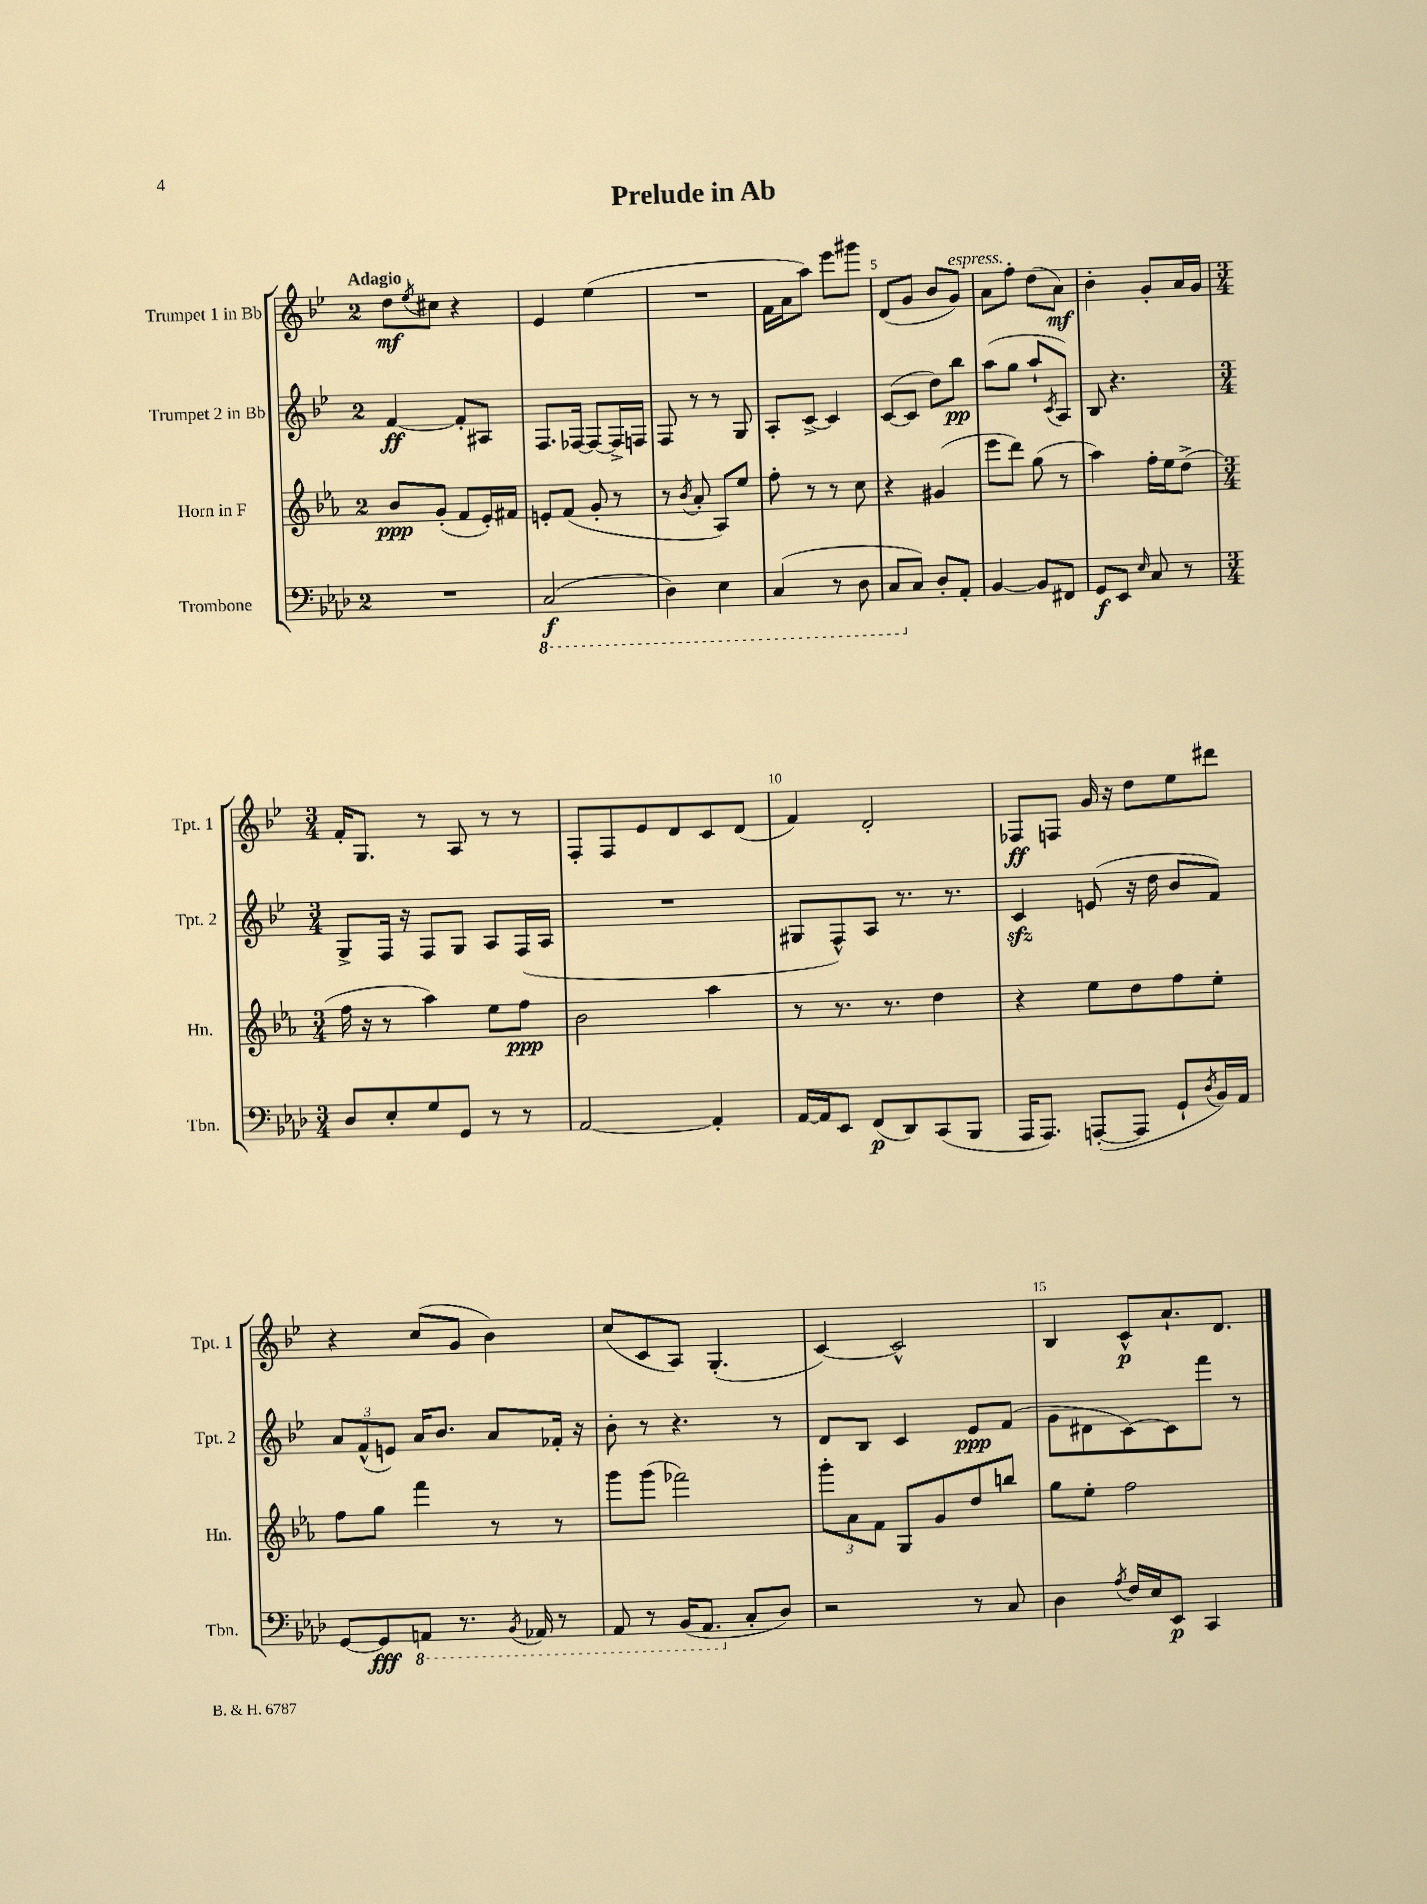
\header { title = "Prelude in Ab" }
<<
\new StaffGroup <<
\new Staff = "s0" \with { instrumentName = "Trumpet 1 in Bb" shortInstrumentName = "Tpt. 1" } {
    \clef treble \key bes \major \once \override Staff.TimeSignature.style = #'single-digit \time 2/4 \tempo "Adagio"
    d''8\mf \acciaccatura { ees''8 } cis''8 r4 |
    ees'4 ees''4( |
    R2 |
    f'16 a'16 a''8) ees'''8 gis'''8 |
    d'8( g'8 bes'8 g'8^\markup { \italic "espress." }) |
    a'8 f''8-. d''8( a'8\mf) |
    bes'4-. g'8-. a'16 g'16 |
    \numericTimeSignature \time 3/4 f'16-. g8. r8 a8 r8 r8 |
    f8-. f8 ees'8 d'8 c'8 d'8( |
    f'4) d'2-. |
    fes8\ff f8 g'16 r16 d''8 ees''8 dis'''8 |
    r4 c''8( g'8 bes'4) |
    c''8( c'8 a8) g4.-.( |
    c'4~) c'2-^ |
    bes4 c'8-^\p a'8.-! d'8. \bar "|." |
}
\new Staff = "s1" \with { instrumentName = "Trumpet 2 in Bb" shortInstrumentName = "Tpt. 2" } {
    \clef treble \key bes \major \once \override Staff.TimeSignature.style = #'single-digit \time 2/4
    f'4~\ff f'8-. ais8 |
    f8. fes16~ fes8~ fes16-> f16 |
    f8 r8 r8 g8 |
    a8-. c'8~-> c'4 |
    c'8~( c'8 d''8) bes''8\pp |
    a''8( g''8 a''8-! \acciaccatura { c'8 } a8) |
    bes8 r4. |
    \numericTimeSignature \time 3/4 g8-> f16 r16 f8 g8 a8 f16( a16 |
    R2. |
    gis8 f8-^) a8 r8. r8. |
    c'4\sfz e'8( r16 d''16 bes'8 f'8) |
    \tuplet 3/2 { a'8 f'8-^( e'8) } a'16 bes'8. a'8 fes'16-. r16 |
    bes'8-. r8 r4. r8 |
    d'8 bes8 c'4 ees'8\ppp f'8( |
    g'8 dis'8 c'8~) c'8 f'''8 r8 \bar "|." |
}
\new Staff = "s2" \with { instrumentName = "Horn in F" shortInstrumentName = "Hn." } {
    \clef treble \key ees \major \once \override Staff.TimeSignature.style = #'single-digit \time 2/4
    bes'8\ppp g'8-.( f'8 ees'16-.) fis'16 |
    e'8-. f'8( g'8-. r8 |
    r8 \acciaccatura { bes'8 } aes'8-. aes8) ees''8 |
    f''8-. r8 r8 c''8 |
    r4 gis'4( |
    ees'''8 d'''8) g''8( r8 |
    aes''4) f''16-. ees''16 d''8->( |
    \numericTimeSignature \time 3/4 f''16 r16 r8 aes''4) ees''8 f''8\ppp |
    bes'2 aes''4 |
    r8 r8. r8. d''4 |
    r4 ees''8 d''8 f''8 ees''8-. |
    f''8 g''8 f'''4 r8 r8 |
    g'''8 g'''8( fes'''2) |
    \tuplet 3/2 { g'''8-. aes'8 f'8 } g8 g'8 d''8 b''8 |
    g''8 ees''8-. f''2 \bar "|." |
}
\new Staff = "s3" \with { instrumentName = "Trombone" shortInstrumentName = "Tbn." } {
    \clef bass \key aes \major \once \override Staff.TimeSignature.style = #'single-digit \time 2/4
    R2 |
    \ottava #-1 c,2\f( |
    des,4) ees,4 |
    c,4( r8 des,8 |
    c,8 \ottava #0 c8) des8-. aes,8-. |
    bes,4~ bes,8 fis,8 |
    g,8\f ees,8 \grace { ees16 } c8 r8 |
    \numericTimeSignature \time 3/4 des8 ees8-. g8 g,8 r8 r8 |
    aes,2~ aes,4-. |
    aes,16~ aes,16 ees,8 f,8\p( des,8) c,8( bes,,8 |
    aes,,16 aes,,8.) a,,8~-.( a,,8 g,8-! \acciaccatura { des8 } bes,16) aes,16 |
    g,8~ g,8\fff \ottava #-1 a,,8 r8. \acciaccatura { bes,,8 } aes,,16 r8 |
    aes,,8 r8 bes,,16( aes,,8. \ottava #0 c8-. des8) |
    r2 r8 c8 |
    des4 \acciaccatura { aes8 } f16 ees16 ees,8\p c,4 \bar "|." |
}
>>
>>
\layout { \context { \Score \override BarNumber.break-visibility = ##(#f #t #t) barNumberVisibility = #(every-nth-bar-number-visible 5) } }
